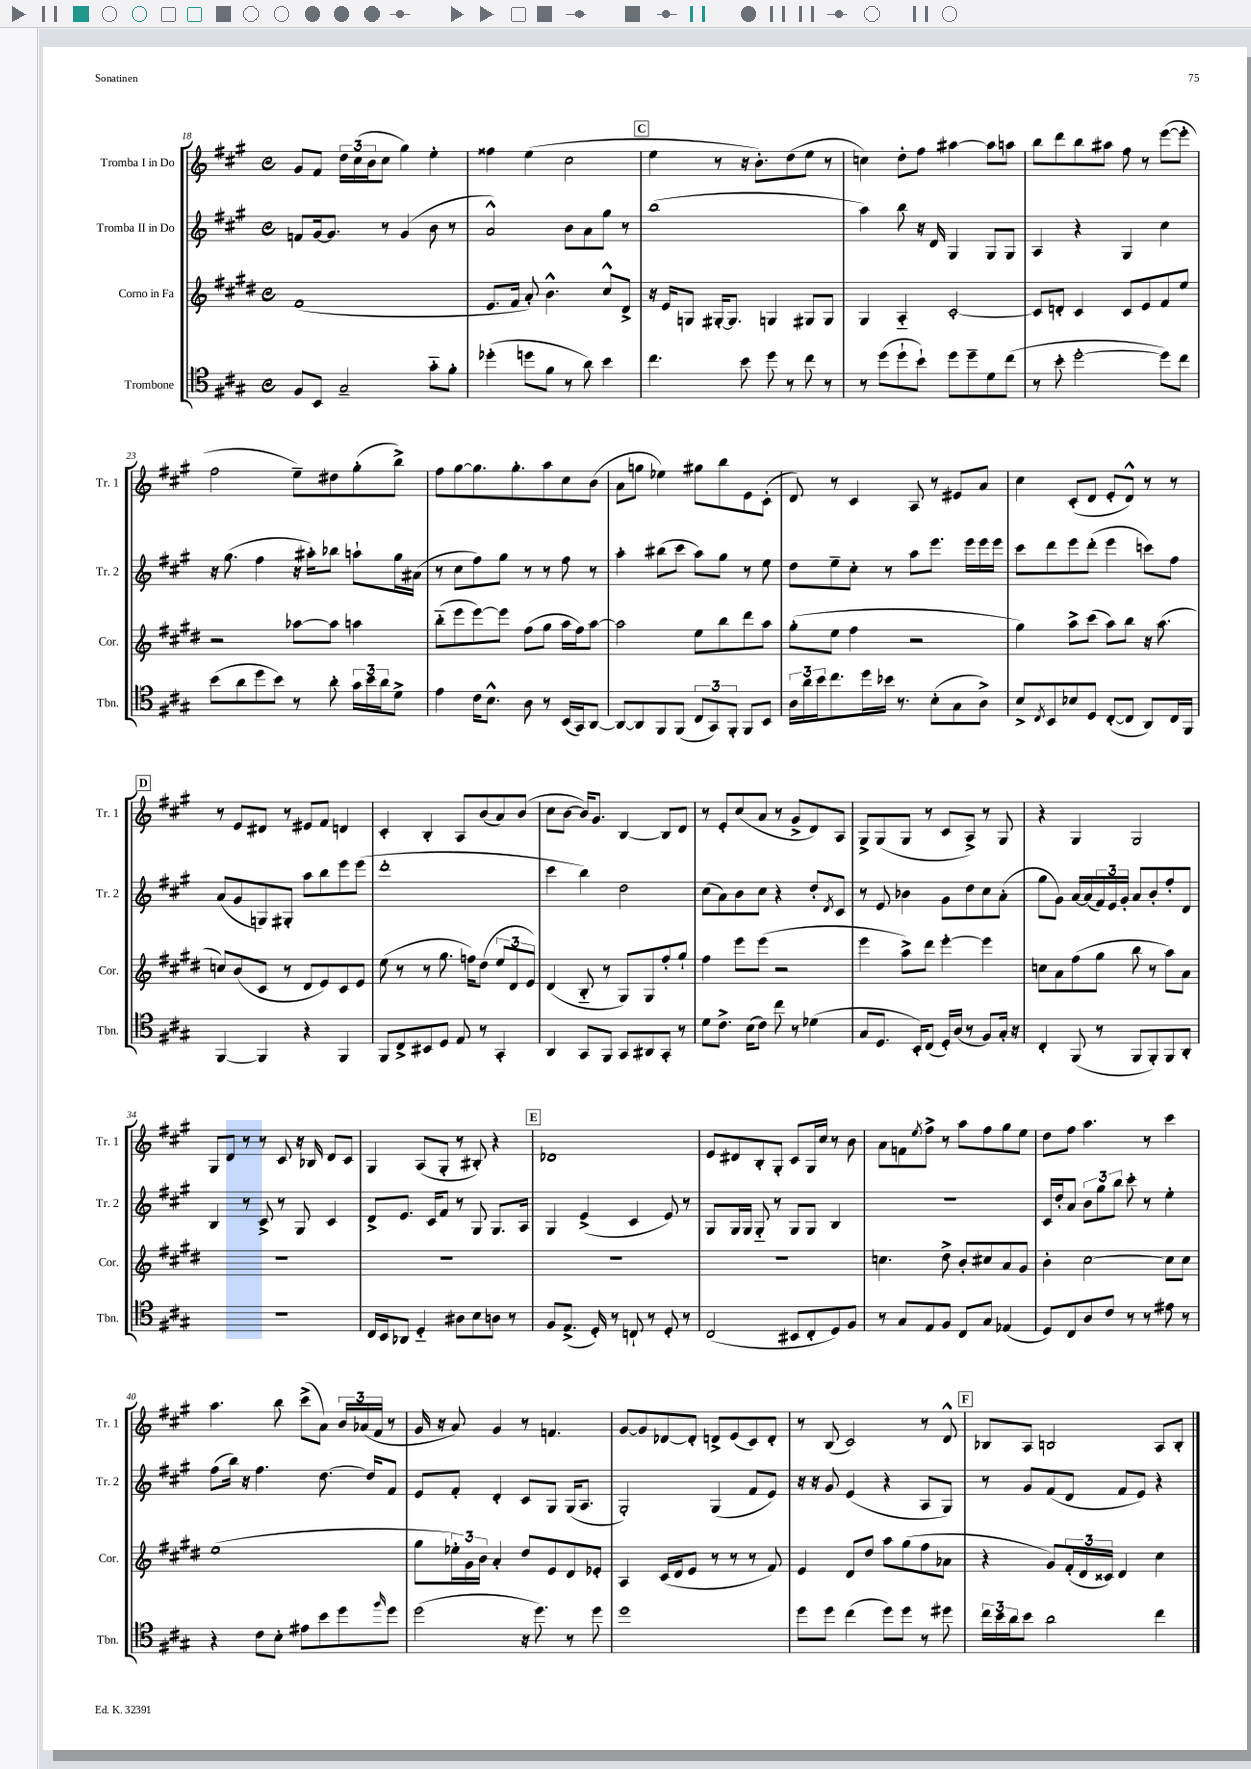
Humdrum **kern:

**kern	**kern	**kern	**kern
*staff4	*staff3	*staff2	*staff1
*clefC4	*clefG2	*clefG2	*clefG2
*k[f#c#g#]	*k[f#c#g#d#]	*k[f#c#g#]	*k[f#c#g#]
*M4/4	*M4/4	*M4/4	*M4/4
*met(c)	*met(c)	*met(c)	*met(c)
8F#	(1f#	8f	8g#
8BB	.	[16g#	8f#
.	.	8.g#]	.
2G#~	.	.	24dd
.	.	.	(24cc#
.	.	.	24b
.	.	8r	8cc#
.	.	(4g#	4gg#)
8g#'~	.	8b	4ee'
8f#'	.	8r	.
=	=	=	=
(4dd-'	8.e	2a^^)	4ff##
.	16f#	.	.
8dd	8a')	.	(4ee
8f#	4.b^^	.	.
8r	.	8b	2cc#
8a)	.	8a	.
4b	8cc#^^	8gg#	.
.	8d#^	8r	.
=	=	=	=
4.cc#	16r	(1bb	4ee
.	16e	.	.
.	8G	.	.
.	[16G#'	.	8r
.	8.G#]	.	.
8b	.	.	16r
.	.	.	8.b')
8dd	4G	.	.
8r	.	.	(8dd
8cc#	8G#	.	8ee
8r	8G#	.	8r
=	=	=	=
8r	4G#	4aa)	4cc)
(8dd	.	.	.
8dd`	4A'~	8bb	8dd'
8b`)	.	16r	8ff#
.	.	16d	.
8dd	[2c#'	4G#	[4aa#
8dd~	.	.	.
8d	.	8G#	8aa#]
(8cc#	.	8G#	8aa
=	=	=	=
8r	8c#]	4A	8bb
8b'	8d'	.	8ddd
[2dd'	4c#	4r	8bb
.	.	.	8aa#
.	8c#	4G#	8ff#
.	8e	.	8r
8dd])	8f#	4cc#	([8eee
8cc#	8ee	.	8eee']
=	=	=	=
(8b	2r	16r	2ff#
.	.	(8.gg#	.
8a	.	.	.
8dd	.	4ff#	.
8b)	.	.	.
8r	[8aa-	16r	8ee~)
.	.	16aa#')	.
8a'	8aa-]	8bb-	8dd#
24g#	4aa	8aa`	(8gg#'
24b	.	.	.
24a	.	.	.
8d^	.	16gg#	8bb^)
.	.	(16a#	.
=	=	=	=
4e	(8bb'~	8r	8ff#
.	8eee	8cc#	[8gg#
16c#	[8eee)	8ff#)	8.gg#]
8.B^^	.	.	.
.	8eee]	8gg#	.
.	.	.	8.gg#'
8A	(8ff#	8r	.
8r	8gg#	8r	8aa
(16BB	16aa	8ff#	8cc#
16GG#)	16ff#)	.	.
[8AA	[8aa	8r	(8b
=	=	=	=
8AA_	2aa]	4aa'	8a
8AA]	.	.	8gg
8FF#	.	(8bb#	4ee-)
(8FF#	.	8ccc#	.
12C#	8ee	8aa)	8gg#
12GG#)	.	.	.
.	8bb	8gg#	8bb
12FF#'	.	.	.
8FF#	8ddd#	8r	8e
8BB	8aa	8ee	(8c#'
=	=	=	=
24A	(8gg#'	8dd	8d)
24a	.	.	.
24b	.	.	.
8.cc#	8ee	8ee~	8r
.	4ff#	8cc#'	4c#
16dd	.	.	.
16b-	.	8r	.
8.r	.	.	.
.	2r	8aa	8A
(8B'	.	8.eee	8r
8G#	.	.	8e#
.	.	16eee	.
8A^)	.	16eee	8a
.	.	16eee	.
=	=	=	=
8B^	4gg#)	8ccc#	4cc#
8qC#	.	.	.
8BB	.	8ddd	.
8B-	8aa^	8eee	(8c#'
8D	(8ccc#	(8ddd'	8d
([8C#'	8aa)	4eee	8e'
8C#]	8bb	.	8d^^)
8AA)	16r	8ccc)	8r
.	(8.aa	.	.
16C#	.	8ff#	8r
16FF#	.	.	.
=	=	=	=
[4FF#	8cc)	(8a	8r
.	(8b	8g#	8e
4FF#]	8c#	8G)	8d#
.	8r	8G#'	8r
4r	8d#	8aa	8e#
.	8e)	8bb	8f#
4FF#	8c#	8eee	4d
.	8e	(8eee	.
=	=	=	=
8FF#	(8ee	1ddd'	4c#'
8C#^	8r	.	.
8BB#	8r	.	4B'
8D	8.gg#	.	.
8E	.	.	8A
.	16ff)	.	.
8r	(8dd#	.	(8b
4GG#'	12ee	.	8a)
.	12d#	.	.
.	.	.	(8b
.	12e)	.	.
=	=	=	=
4AA	(4d#	4ccc#	8cc#
.	.	.	[8b
8GG#	8B'~	4bb)	16b])
.	.	.	8.g#
8FF#	8r	.	.
8GG#	8G#)	2dd	[4B
8AA#	8G#	.	.
8GG#'	8ff#'	.	8B]
8r	8gg#`	.	8d
=	=	=	=
8d	4ff#	(8cc#	8r
8.c#^	.	8a)	8e'
.	8eee	8b	(8cc#
(16B	.	.	.
8c#)	(8eee	8cc#	8a
8cc#	2r	4r	8r
8r	.	.	8g#^
(4d-	.	8dd'	8d)
.	.	8qd	.
.	.	8c#	8A
=	=	=	=
8G#	4eee	8r	8G#^
8.D	.	8e	(8G#
.	8aa^)	4b-	8G#
16BB')	.	.	.
(8C#	8ddd#	.	8r
16D')	[4eee'	8g#	8c#
(16A	.	.	.
8r	.	8dd	8A^)
8F#)	4eee]	8cc#	8r
16G#'	.	(8a'	8G#
16r	.	.	.
=	=	=	=
4C#'	8cc	8gg#	4r
.	8a	8g#)	.
(8FF#	(8ff#	[16a	4G#
.	.	(16a]	.
8r	8gg#	24f#)	.
.	.	24e	.
.	.	24g#'	.
8FF#	8bb	8a	2G#
8FF#')	8r	8b'	.
8FF#	8aa)	8ff#'	.
8AA'	8a	8d	.
=	=	=	=
1r	1r	4B	8G#
.	.	.	8d
.	.	8r	8r
.	.	8c#^	8r
.	.	8r	8c#
.	.	8G#	16r
.	.	.	16B-
.	.	4c#	8d
.	.	.	8c#
=	=	=	=
16C#	1r	8d^	4G#
16BB	.	.	.
8AA-	.	8.e	.
4D'~	.	.	(8A
.	.	16c#	.
.	.	8f#	8G#'
8A#	.	8r	8r
8B	.	8G#	8B#')
8A	.	8.G#	4r
8r	.	.	.
.	.	16A	.
=	=	=	=
8F#	1r	4G#	1d-
(8.E^	.	.	.
.	.	(4e^	.
16D')	.	.	.
8r	.	.	.
8C`	.	4c#	.
8r	.	.	.
8D'	.	8e)	.
8r	.	8r	.
=	=	=	=
(2C#	1r	8G#	8e
.	.	16G#	8d#
.	.	16G#	.
.	.	8G#'~	8B'
.	.	8r	8G#'
8BB#	.	8G#	8c#
8C#'	.	8G#	16G#
.	.	.	16cc#
8D)	.	4B	8r
8F#	.	.	8b
=	=	=	=
8r	4.cc	1r	8a
8G#	.	.	8f
.	.	.	8qee
8E	.	.	8ff#^
8F#	8dd#^	.	8r
8C#	8b'	.	8aa
8G#	8cc#	.	8ff#
(4E-	8a	.	8gg#
.	8g#	.	8ee
=	=	=	=
8D)	4b'	16c#	8dd
.	.	16dd'	.
8C#	.	8a	8ff#
8A	[2cc#	12b	4.aa
.	.	12gg#	.
8c#	.	.	.
.	.	12bb	.
8r	.	8ccc#'	.
8r	.	8r	8r
8e#	8cc#]	4ee'	4ccc#
8r	8cc#	.	.
=	=	=	=
4r	(1ee	(8ff#	4.aa
.	.	16bb)	.
.	.	16r	.
8c#	.	4.ff#	.
8B'	.	.	8bb
8e#	.	.	(8ccc#^
8b	.	[8.dd	8a)
8dd	.	.	24b
.	.	.	(24a-
.	.	16dd]	.
.	.	.	24f#
16qqff#	.	.	.
8dd	.	8f#	8r
=	=	=	=
(2dd	8gg#	8e	16g#
.	.	.	16r
.	24ee-')	8f#'	8a)
.	24g#	.	.
.	24b	.	.
.	4a'	4d'	4g#
16r	8dd#	8c#	8r
8.dd)	.	.	.
.	8e	8G#	4.f
8r	8d#	(16G#	.
.	.	8.A	.
8dd	8e-'	.	.
=	=	=	=
1dd	4A	2G#')	[8g#
.	.	.	8g#]
.	(16c#	.	[8d-
.	16d#	.	.
.	8e	.	8d-']
.	8r	(4G#	8d^
.	8r	.	(8e
.	8r	8f#	8c#)
.	8f#)	8e)	8d'
=	=	=	=
8dd	4e	16r	8r
.	.	16r	.
8dd	.	8g#	(8B
(4cc#	8d#	(4e	2c#)
.	8dd#	.	.
8dd)	8aa	4r	.
8dd	(8gg#	.	.
8r	8ff#	8A	8r
8dd#	8a-	8G#)	8d^^
=	=	=	=
24cc#	4r	8r	8B-
24b	.	.	.
24a	.	.	.
8b	.	8g#	8A
2a	8g#)	(8f#	2B
.	(24f#'	8d	.
.	24d#	.	.
.	24c##)	.	.
.	4d#	8f#	.
.	.	8e)	.
4cc#	4cc#	4r	8A
.	.	.	8B'
==	==	==	==
*-	*-	*-	*-
